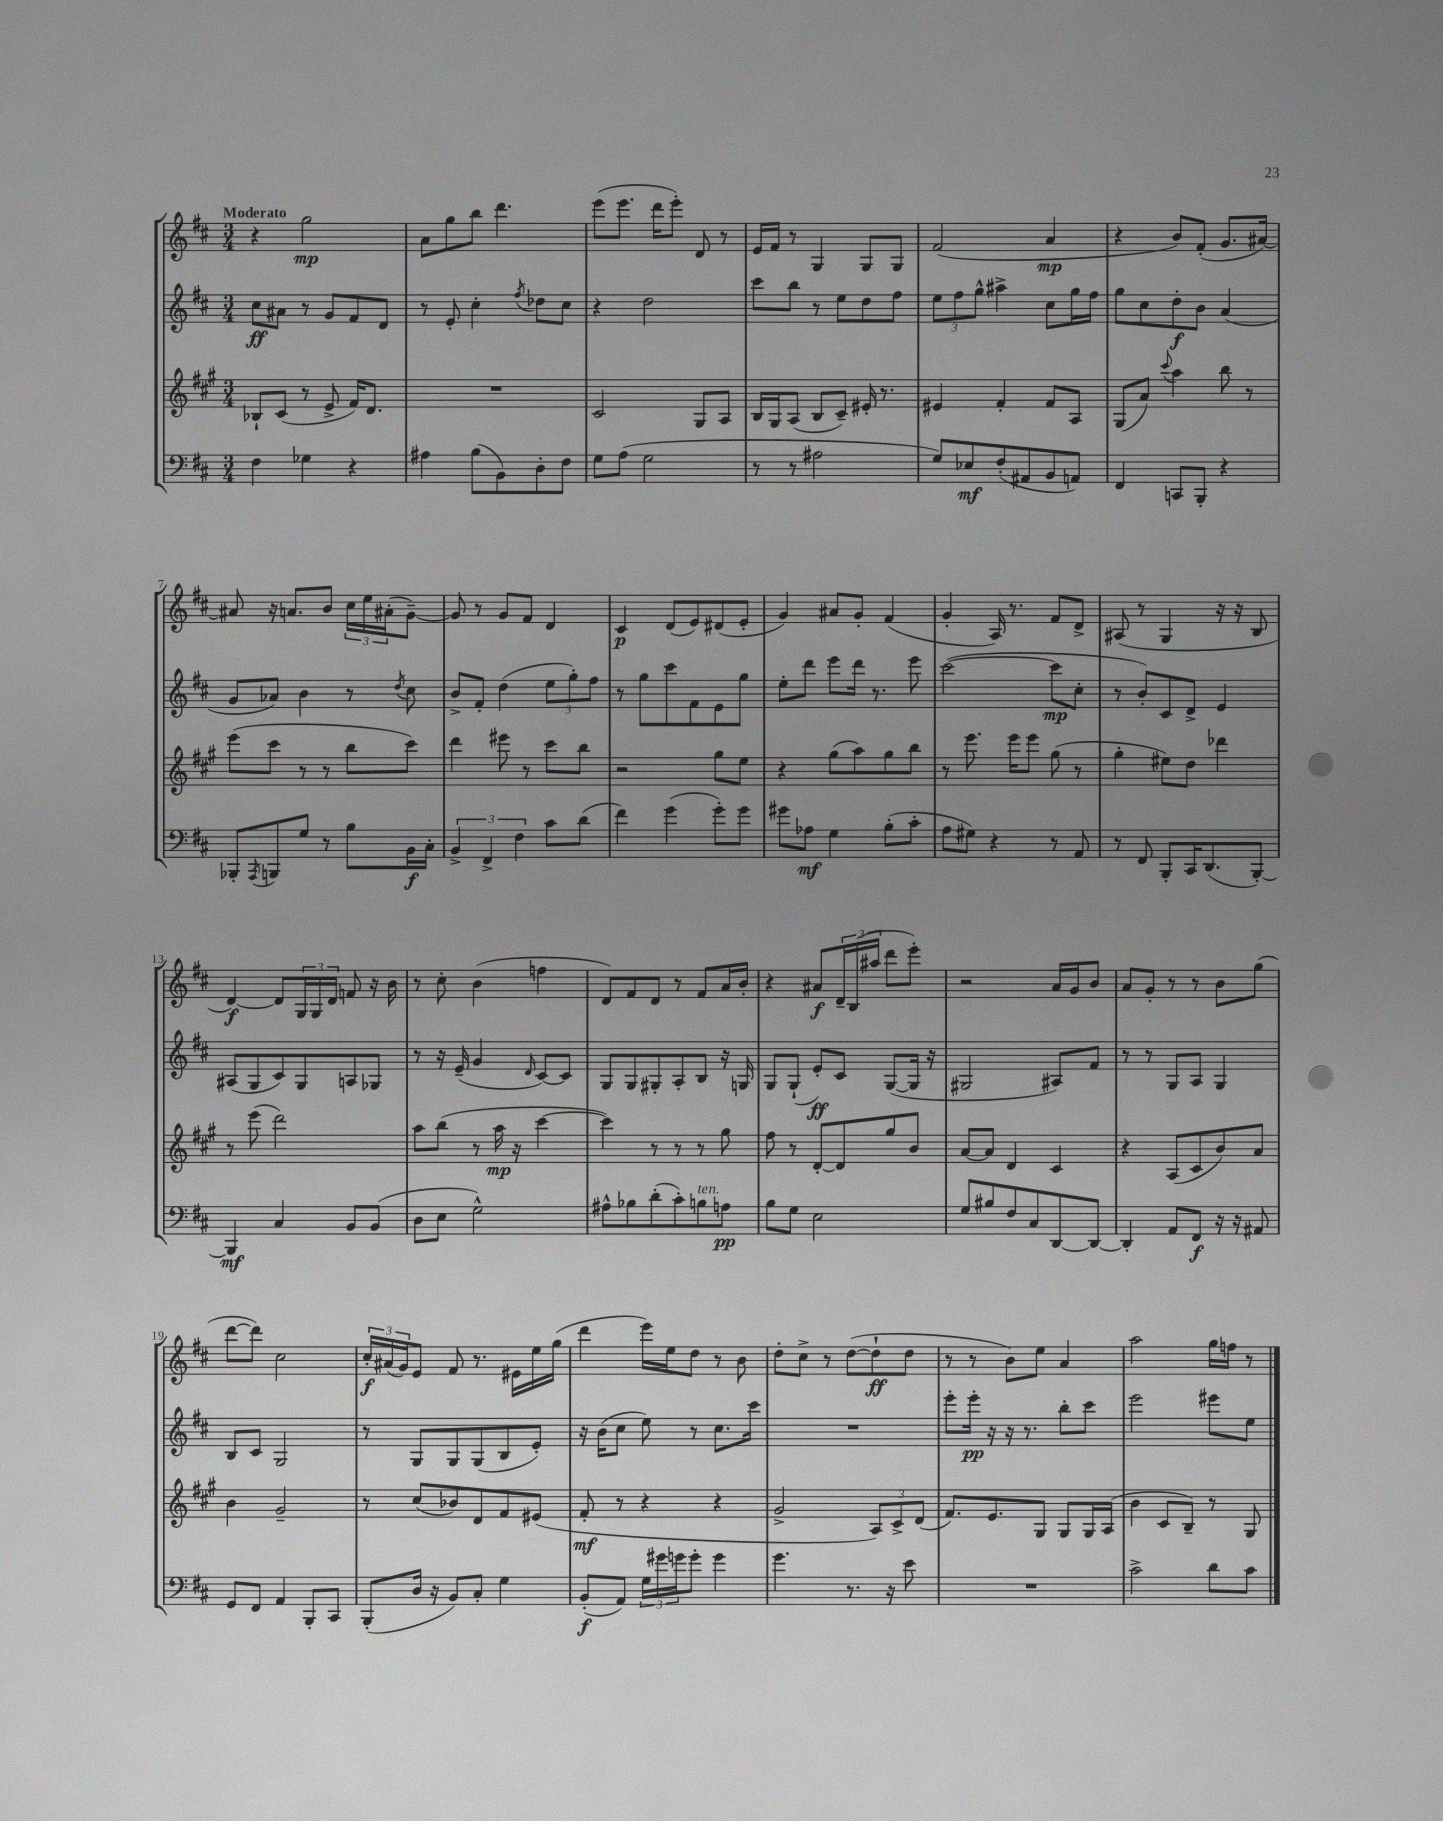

**kern	**kern	**kern	**kern
*staff4	*staff3	*staff2	*staff1
*clefF4	*clefG2	*clefG2	*clefG2
*k[f#c#]	*k[f#c#g#]	*k[f#c#]	*k[f#c#]
*M3/4	*M3/4	*M3/4	*M3/4
4F#	8B-`	8cc#	4r
.	(8c#	8a#	.
4G-	8r	8r	2gg
.	8e^	8g	.
4r	16f#)	8f#	.
.	8.d	.	.
.	.	8d	.
=	=	=	=
4A#	2.r	8r	8a
.	.	8e'	8gg
(8B	.	4cc#'	8bb
8BB)	.	.	4.ddd
.	.	8qff#	.
8D'	.	8dd-	.
8F#	.	8cc#	.
=	=	=	=
8G	2c#	4r	(8eee
(8A	.	.	8.eee
2G	.	2dd	.
.	.	.	16ddd
.	.	.	8eee')
.	8G#	.	8d
.	8A	.	8r
=	=	=	=
8r	16B	8ccc#	16e
.	16G#	.	16f#
8r	(8A	8bb	8r
2A#	8B	8r	4G
.	8c#~)	8ee	.
.	16e#'	8dd	8G
.	8.r	.	.
.	.	8ff#	8G
=	=	=	=
8G)	4e#	12ee	(2f#
.	.	12ff#	.
8E-	.	.	.
.	.	12gg^^	.
(8F#'	4f#'	4aa#^	.
8AA#	.	.	.
8BB	8f#	8cc#	4a
8AA)	8A	16gg	.
.	.	16ff#	.
=	=	=	=
4FF#	(8G#	8gg	4r
.	8a)	8cc#	.
.	8qqccc#	.	.
8CC	4aa	8dd'	8b)
8BBB'	.	8b	(8f#'
4r	8bb	(4a	8.g
.	8r	.	.
.	.	.	[16a#)
=	=	=	=
8BBB-'	(8eee	8g	8a#]
8qAAA	.	.	.
8BBB	8ccc#	8a-)	16r
.	.	.	8.a
8G	8r	4b	.
8r	8r	.	8b
8B	8bb	8r	24cc#
.	.	.	24ee
.	.	.	(24a#'
.	.	8qdd	.
16BB	8ccc#)	8cc#	[8g~)
16C#'	.	.	.
=	=	=	=
6BB^	4ddd	8b^	8g]
.	.	8f#'	8r
6FF#^	.	.	.
.	8eee#	(4dd	8g
6F#	.	.	.
.	8r	.	8f#
8c#	8ccc#	12ee	4d
.	.	12gg')	.
(8d	8bb	.	.
.	.	12ff#	.
=	=	=	=
4f#)	2r	8r	4c#
.	.	8gg	.
(4g	.	8ccc#	(8d
.	.	8f#	8e)
8g')	8gg#	8e	(8d#
8g	8ee	8gg	8e'
=	=	=	=
8g#	4r	8ee'	4g)
8A-	.	8ddd	.
4G	(8gg#	8eee	8a#
.	8aa)	16ddd	8g'
.	.	8.r	.
(8B'	8gg#	.	(4f#
8c#'	8bb	8eee	.
=	=	=	=
8A	8r	([2ccc#	4g'
8G#)	8.eee	.	.
4r	.	.	16A)
.	16eee	.	8.r
.	8eee	.	.
8r	(8gg#	8ccc#]	8f#
8AA	8r	8cc#'	8d^
=	=	=	=
8r	4gg#'	8r	(8A#
8FF#	.	8b')	8r
8BBB'	8ee#)	8c#	4G
16CC#	8dd	8d^	.
(8.DD	.	.	.
.	4ddd-	4e	16r
.	.	.	16r
[8BBB')	.	.	8B
=	=	=	=
4BBB]	8r	(8A#	[4d)
.	(8eee	8G	.
4C#	2ddd)	8c#)	8d]
.	.	8G	24G
.	.	.	24G
.	.	.	24d
8BB	.	8A	8f
(8BB	.	8G-	16r
.	.	.	16b
=	=	=	=
8D	8aa	8r	8r
8E	(8bb	16r	8cc#'
.	.	(16e~	.
2G^^)	8r	4g	(4b
.	16aa	.	.
.	16r	.	.
.	.	16qqd	.
.	[4ccc#	[8c#)	4ff
.	.	8c#]	.
=	=	=	=
8A#^^	4ccc#])	8G	8d)
8B-	.	8G	8f#
(8d'	8r	8G#'	8d
8c#')	8r	8A'	8r
8B	8r	8B	8f#
8A	8gg#	16r	16a
.	.	16G	16b'
=	=	=	=
8B	8ff#	8G	4r
8G	8r	(8G`	.
2E	[8d'	8e')	8a#
.	8d]	8c#	24d~
.	.	.	(24B
.	.	.	24aa#
.	8gg#	([8G	8ddd
.	8b	16G]	8eee')
.	.	16r	.
=	=	=	=
8G	[8a	2G#	2r
8B#	8a]	.	.
8F#	4d	.	.
8C#	.	.	.
[8DD	4c#	8A#)	16a
.	.	.	16g
8DD_	.	8f#	8b
=	=	=	=
4DD']	4r	8r	8a
.	.	8r	8g'
8AA	(8A	8G	8r
8FF#	8c#	8A	8r
16r	8b)	4G	8b
16r	.	.	.
8AA#	8a	.	(8gg
=	=	=	=
8GG	4b	8B	[8ddd
8FF#	.	8c#	8ddd])
4AA	2g#~	2G	2cc#
8BBB'	.	.	.
8CC#	.	.	.
=	=	=	=
(8BBB'	8r	8r	24cc#'
.	.	.	(24a#
.	.	.	24g)
16D	(8cc#	8G	8e
16r	.	.	.
8BB)	8b-)	8G	8f#
8C#'	8d	(8G	8.r
4G	8f#	8B	.
.	.	.	16e#
.	(8e#	8e')	16ee
.	.	.	(16gg
=	=	=	=
(8BB'	8f#'	16r	4ddd
.	.	(16b	.
8AA)	8r	8cc#	.
24G	4r	8ee)	16eee)
24g#	.	.	.
.	.	.	16ee
24g	.	.	.
8g'	.	8r	8dd
4g	4r	8.cc#	8r
.	.	.	8b
.	.	16ccc#	.
=	=	=	=
4.g	2g#^	2.r	8dd'
.	.	.	8cc#^
.	.	.	8r
8.r	.	.	([8dd
.	12A)	.	8dd`]
16r	.	.	.
.	12c#^	.	.
8e	.	.	8dd
.	(12d	.	.
=	=	=	=
2.r	8.f#)	8eee'	8r
.	.	16eee'	8r
.	8.e	16r	.
.	.	16r	8b)
.	.	8.r	.
.	8G#	.	8ee
.	8G#	8bb'	4a
.	16G#	8ccc#	.
.	(16A	.	.
=	=	=	=
2c#^	4b	2eee	2aa
.	8c#	.	.
.	8B~)	.	.
8d	8r	8eee#	16gg
.	.	.	16ff
8c#	8G#	8ee	8r
==	==	==	==
*-	*-	*-	*-
